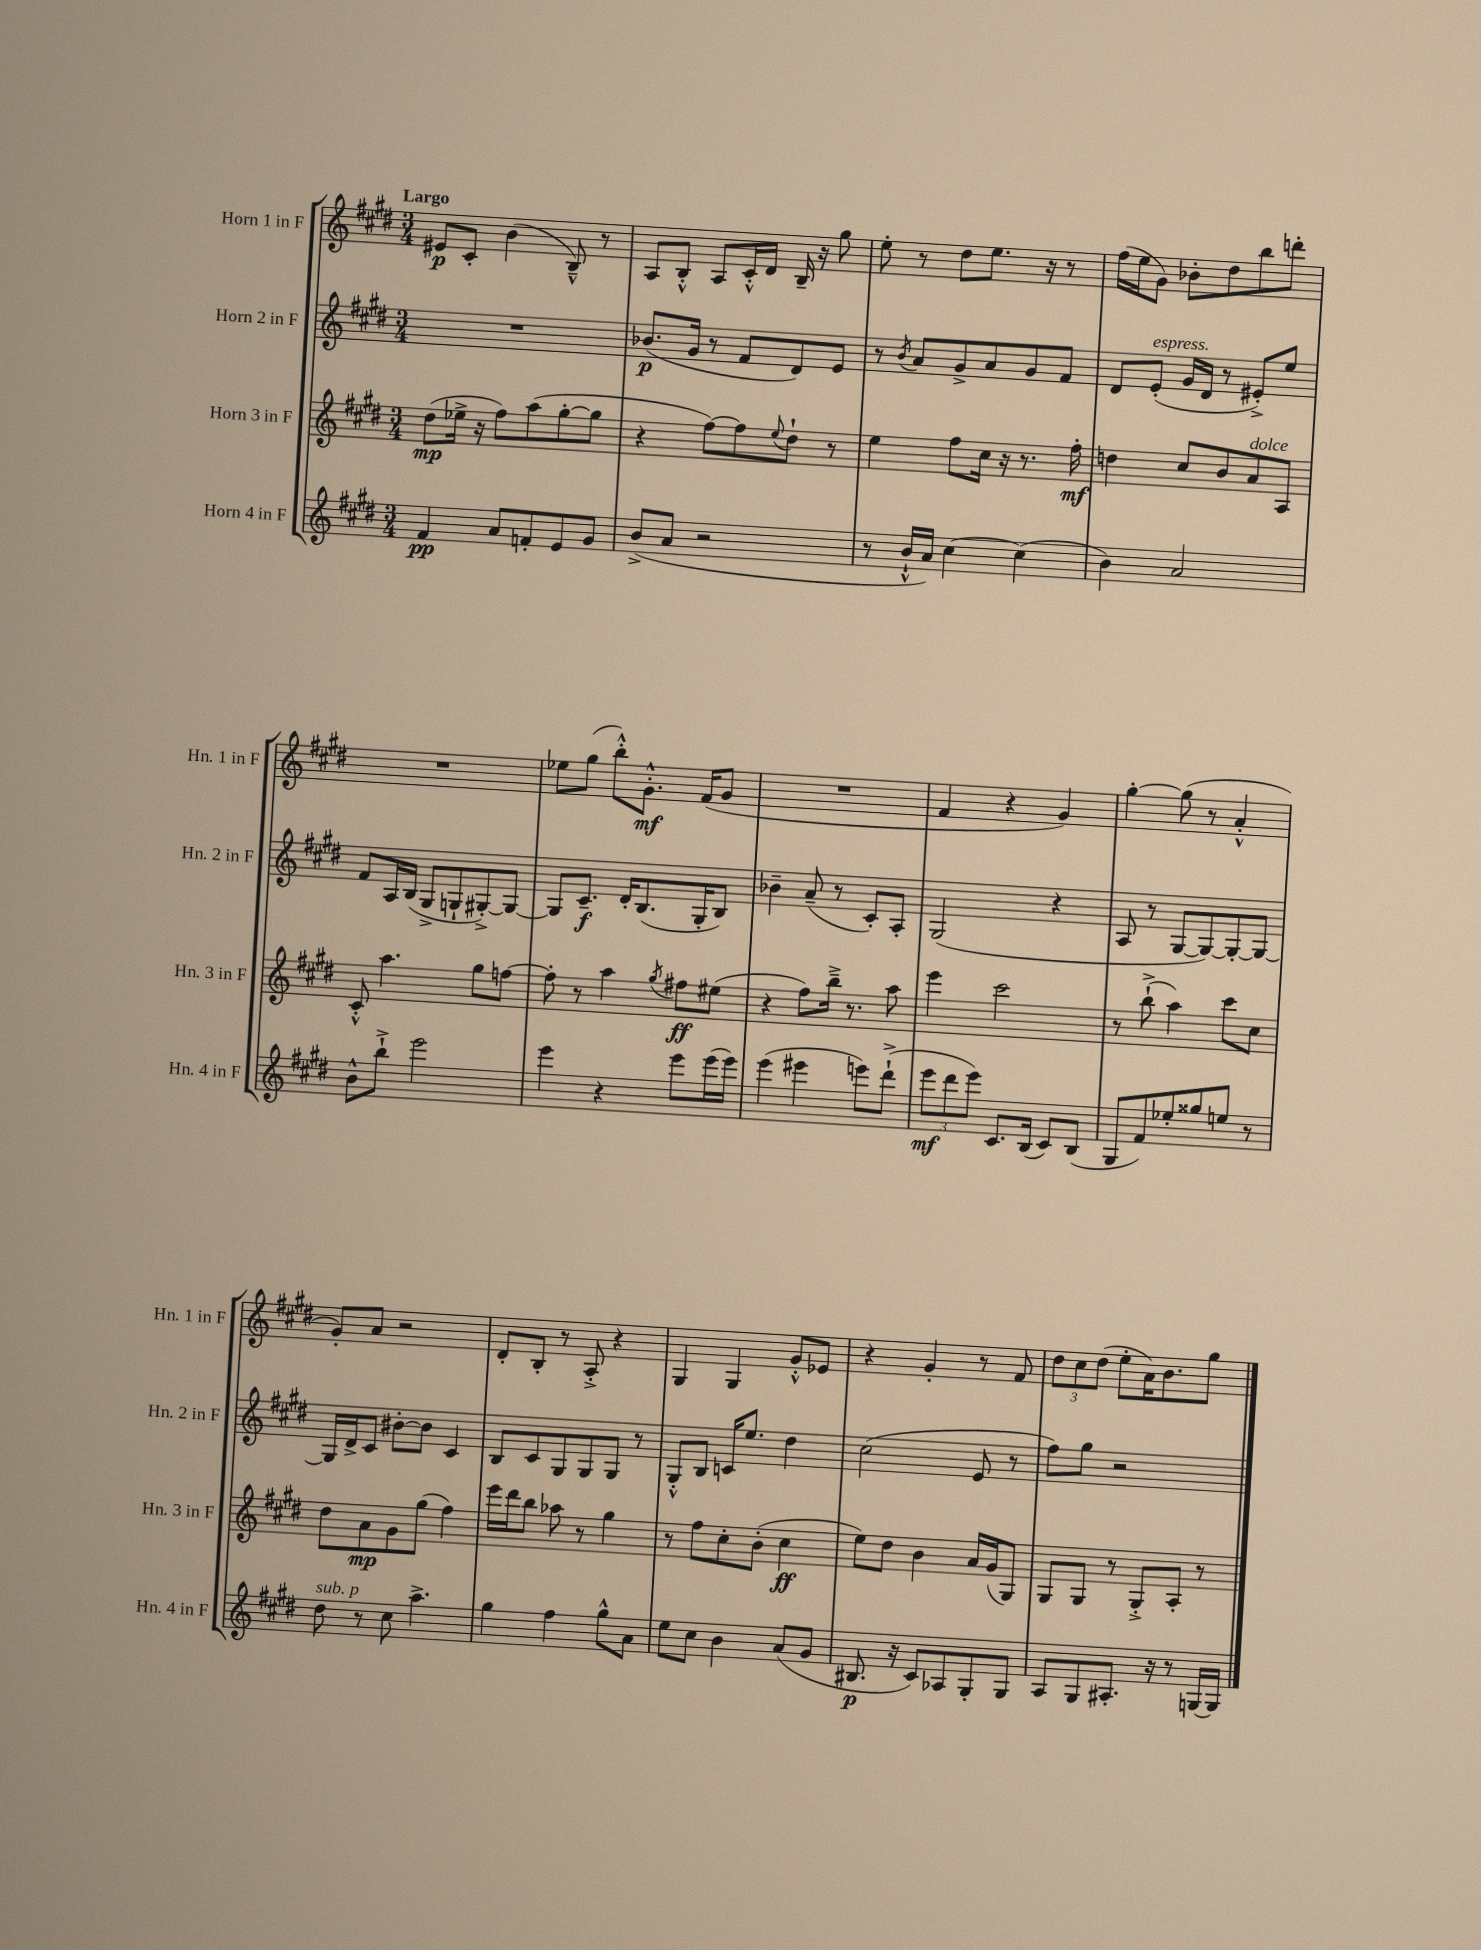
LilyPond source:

<<
\new StaffGroup <<
\new Staff = "s0" \with { instrumentName = "Horn 1 in F" shortInstrumentName = "Hn. 1 in F" } {
    \clef treble \key e \major \numericTimeSignature \time 3/4 \tempo "Largo"
    eis'8\p cis'8-. b'4( b8---^) r8 |
    a8 b8-.-^ a8 cis'16-.-^ dis'16 b16-- r16 gis''8 |
    e''8-. r8 dis''8 e''8. r16 r8 |
    fis''16( e''16 gis'8) bes'8-. dis''8 b''8 d'''8-. |
    R2. |
    ees''8 gis''8( b''8-.-^) gis'8.-.-^\mf fis'16( gis'8 |
    R2. |
    fis'4 r4 gis'4) |
    gis''4~-. gis''8( r8 a'4-.-^ |
    gis'8-.) a'8 r2 |
    dis'8-. b8-. r8 a8-.-> r4 |
    gis4 gis4 gis'8-.-^ ees'8 |
    r4 gis'4-. r8 fis'8 |
    \tuplet 3/2 { dis''8 cis''8 dis''8( } e''8-. a'16) b'8. gis''8 \bar "|." |
}
\new Staff = "s1" \with { instrumentName = "Horn 2 in F" shortInstrumentName = "Hn. 2 in F" } {
    \clef treble \key e \major \numericTimeSignature \time 3/4
    R2. |
    bes'8.\p( gis'16 r8 fis'8 dis'8) e'8 |
    r8 \acciaccatura { b'8 } a'8 gis'8-> a'8 gis'8 fis'8 |
    dis'8 e'8-.^\markup { \italic "espress." }( gis'16 dis'16 r8 eis'8-.->) e''8 |
    fis'8 a16 b16( gis8-> g8-! gis8~-.->) gis8~ |
    gis8 cis'8.--\f dis'16-. b8.( gis16-. b8) |
    bes'4-- a'8--( r8 cis'8-.) a8-. |
    gis2( r4 |
    a8 r8 gis8~ gis8~) gis8~-. gis8~ |
    gis16 dis'16-> cis'8 bis'8~-. bis'8 cis'4 |
    b8 cis'8 gis8 gis8 gis8 r8 |
    gis8-.-^ b8 c'16 e''8. dis''4 |
    cis''2( e'8 r8 |
    fis''8) gis''8 r2 \bar "|." |
}
\new Staff = "s2" \with { instrumentName = "Horn 3 in F" shortInstrumentName = "Hn. 3 in F" } {
    \clef treble \key e \major \numericTimeSignature \time 3/4
    dis''8\mp( ees''16-> r16 fis''8) a''8( gis''8~-. gis''8 |
    r4 fis''8~) fis''8 \appoggiatura { e''8 } dis''8-! r8 |
    e''4 fis''8 cis''16 r16 r8. fis''16-.\mf |
    d''4 cis''8 b'8 a'8^\markup { \italic "dolce" } a8 |
    cis'8-.-^ a''4. gis''8 f''8~ |
    f''8-. r8 a''4 \acciaccatura { gis''8 } fis''8\ff eis''8( |
    r4 fis''8) b''16---> r8. a''8 |
    e'''4 cis'''2 |
    r8 b''8-!->( a''4) cis'''8 cis''8 |
    dis''8 a'8\mp gis'8 gis''8( fis''4) |
    e'''16 dis'''16 b''8 aes''8 r8 gis''4 |
    r8 fis''8 cis''8-. b'8-.( cis''4\ff |
    e''8) dis''8 b'4 a'16 gis'16( gis8) |
    gis8 gis8 r8 gis8-.-> a8-. r8 \bar "|." |
}
\new Staff = "s3" \with { instrumentName = "Horn 4 in F" shortInstrumentName = "Hn. 4 in F" } {
    \clef treble \key e \major \numericTimeSignature \time 3/4
    fis'4\pp a'8 f'8-. e'8 gis'8 |
    b'8->( a'8 r2 |
    r8 b'16-!-^ a'16) cis''4~ cis''4( |
    b'4) a'2 |
    b'8-^ b''8-!-> e'''2 |
    e'''4 r4 e'''8 e'''16( e'''16) |
    e'''4( eis'''4 e'''8) dis'''8-!->( |
    \tuplet 3/2 { e'''8\mf dis'''8 e'''8) } cis'8. b16( cis'8) b8( |
    gis8 fis'8) ees''8-. gisis''8 e''8 r8 |
    dis''8^\markup { \italic "sub. p" } r8 cis''8 a''4.-> |
    gis''4 fis''4 gis''8-^ a'8 |
    e''8 cis''8 b'4 a'8( gis'8 |
    bis8.\p r16 cis'8) aes8 gis8-. gis8 |
    a8 gis8 ais8.-. r16 r8 g16~ g16 \bar "|." |
}
>>
>>
\layout { \context { \Score \remove "Bar_number_engraver" } }
